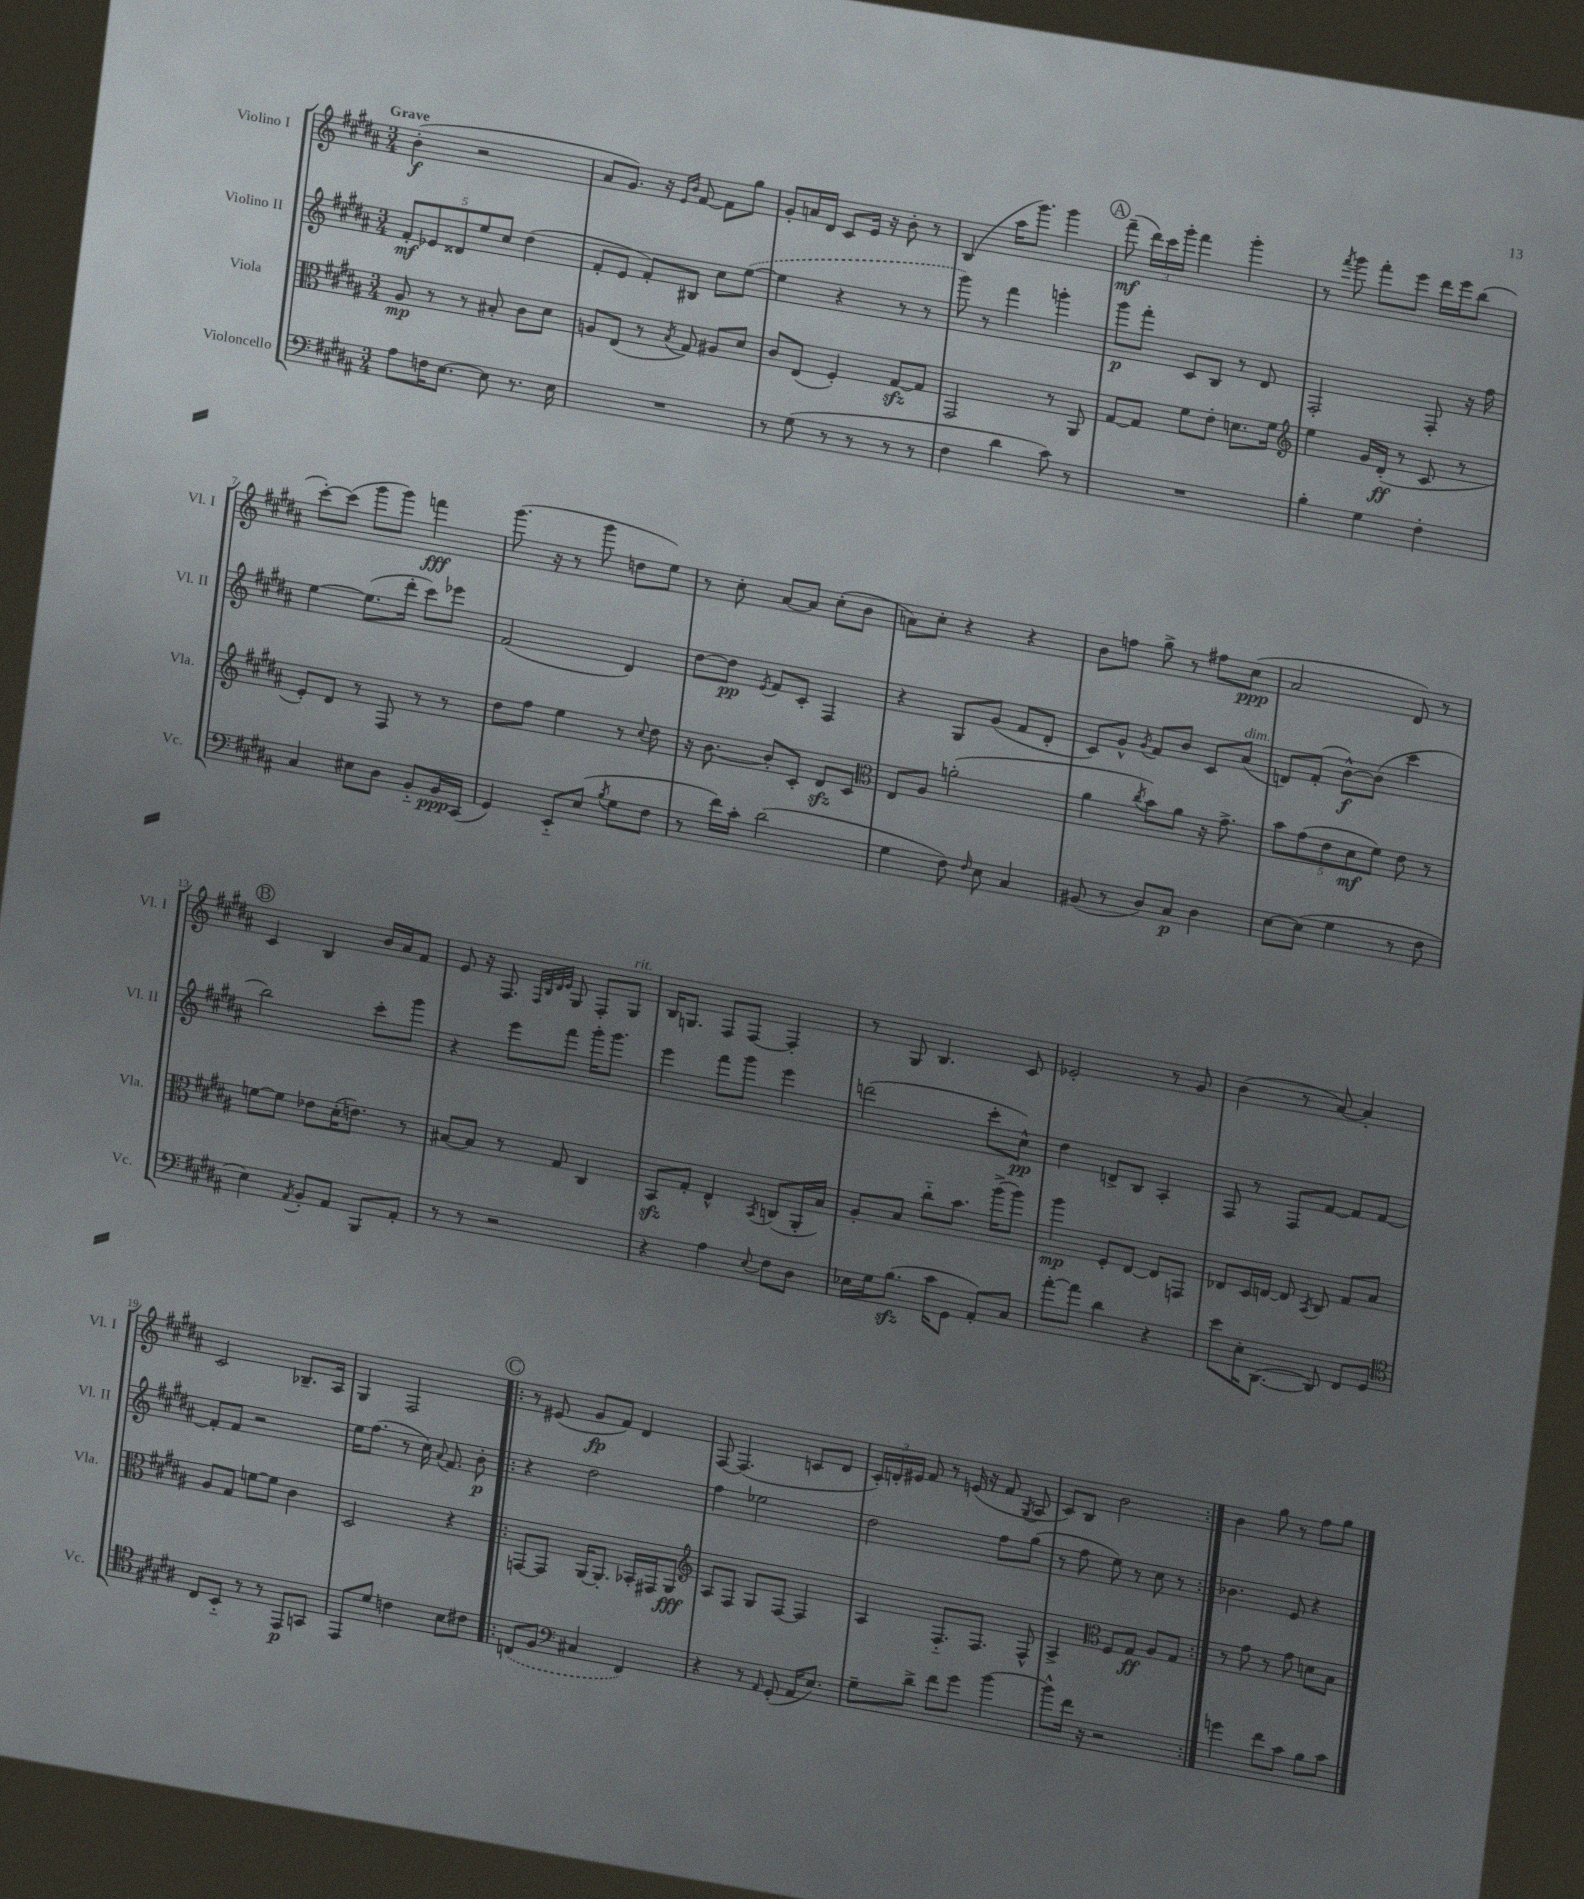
<<
\new StaffGroup <<
\new Staff = "s0" \with { instrumentName = "Violino I" shortInstrumentName = "Vl. I" } {
    \clef treble \key b \major \numericTimeSignature \time 3/4 \tempo "Grave"
    \autoBeamOff b'4-.\f( r2 |
    ais'8[ gis'8.]) r16 \grace { e'16[ b'16] } fis'8~ fis'8[ gis''8] |
    gis'8[-. a'16 dis'16] cis'8[ e'16] r16 b'8-. r8 |
    b4( ais''16[ gis'''8.]) gis'''4 |
    \mark \markup { \circle "A" } fis'''8--\mf( \tuplet 3/2 { dis'''16[) cis'''16 gis'''16]-. } fis'''4 gis'''4-. |
    r8 \acciaccatura { fis'''8 } gis'''8 fis'''8[-. e'''8] dis'''16[ e'''16 b''8]( |
    cis'''8[~-.) cis'''8]( gis'''8[ gis'''8]) f'''4\fff |
    gis'''8.( r16 r8 gis'''8 d''8[ e''8]) |
    r8 cis''8-. ais'8[~ ais'8] cis''8[-.( b'8] |
    a'8[) cis''8]-. r4 r4 |
    b'8[ f''8] gis''8-> r8 fis''8[ cis''8]\ppp( |
    ais'2 dis'8) r8 |
    \mark \markup { \circle "B" } cis'4 b4 b'16[ ais'16 fis'8] |
    e'8 r16 fis8. \grace { fis32[ b32 dis'32 e'32] } gis8 fis8[-. gis8]^\markup { \italic "rit." } |
    b16[ g8.] fis8[ fis8]~ fis4-. |
    r8 gis8 b4. cis'8 |
    ees'2-. r8 gis'8 |
    b'4( r8 ais'8~) ais'4-. |
    cis'2 bes8.[-- ais16] |
    gis4 fis2 |
    \repeat volta 2 { \mark \markup { \circle "C" } r8 eis'8( gis'8[\fp fis'8]) dis'4 |
    fis8~ fis4.( c'8[ dis'8] |
    \tuplet 3/2 { cis'16[-.) d'16-. eis'16] } fis'8 r8 e'16( r16 fis'8 \acciaccatura { gis8 } ais8 |
    cis'8[) b8] b'2 | }
    b'4 gis''8 r8 fis''8[ gis''8] \bar "|." |
}
\new Staff = "s1" \with { instrumentName = "Violino II" shortInstrumentName = "Vl. II" } {
    \clef treble \key b \major \numericTimeSignature \time 3/4
    \autoBeamOff \tuplet 5/4 { fis'8[-.\mf ees'8 disis'8 e''8 cis''8] } dis''4( |
    fis'8[-. e'8] fis'8[-.) bis8] cis''8[ \once \slurDashed e''8]~( |
    e''4 r4 r8 r8 |
    gis'''8) r8 fis'''4 g'''4-. |
    \mark \markup { \circle "A" } gis'''8[\p fis'''8]-. cis'8[ b8] r8 dis'8 |
    fis2-. fis8-. r16 fis''16 |
    e''4~ e''8.[( dis'''16]-. cis'''8[) ees'''8] |
    fis'2( dis'4) |
    dis''8[~ dis''8]\pp \acciaccatura { e'8 } fis'8[ cis'8]-. fis4 |
    r4 gis8[ gis'8]( fis'8[ dis'8]-. |
    cis'8[) gis'8]-^ \acciaccatura { gis'8 } fis'8[ b'8] cis'8[ ais'8]^\markup { \italic "dim." }( |
    d'8[) fis'8]-.( b'8[~-^\f) b'8]( cis'''4 |
    \mark \markup { \circle "B" } b''2) cis'''8[-. gis'''8] |
    r4 e'''8[ fis'''8] gis'''16[-. gis'''8.] |
    e'''4 fis'''8[ gis'''8] e'''4 |
    d'''2( cis'''8[-. cis''8]-^\pp) |
    dis''4 d'8[-> b8] ais4-. |
    fis8 r8 fis8[ fis'8]~ fis'8[ fis'8]~ |
    fis'8[-. fis'8] r2 |
    e''16[ fis''8.]( r8 cis''16) \appoggiatura { ais'8 } fis'8. b'8-.\p |
    \repeat volta 2 { \mark \markup { \circle "C" } r4 dis''2 |
    fis''4 ees''2 |
    dis''2 fis''8[ gis''8]( |
    r8 fis''8 e''8) r8 cis''8 r8 | }
    bes'4. e'8 r4 \bar "|." |
}
\new Staff = "s2" \with { instrumentName = "Viola" shortInstrumentName = "Vla." } {
    \clef alto \key b \major \numericTimeSignature \time 3/4
    \autoBeamOff ais8\mp r8 r8 bis8-. cis'8[ dis'8] |
    a8[ e8]( r8 \acciaccatura { b8 } gis8) ais8[ dis'8] |
    cis'8[ e8]( fis4-.) gis8[~\sfz gis8] |
    gis,2 r8 ais,8 |
    \mark \markup { \circle "A" } gis8[~ gis8] fis'8[ e'8]-. d'8.[ fis'16] |
    \clef treble e''4 gis'16[ dis'16]-.\ff( r8 cis'8 r8 |
    e'8[-.) dis'8] r8 fis8 r8 r8 |
    dis''8[ fis''8] e''4 r8 \appoggiatura { cis''8 } dis''8 |
    r16 b'8.~ b'8[-. cis'8]-. dis'8[\sfz cis'8] |
    \clef alto e8[ ais8] a'2-.( |
    ais'4 \acciaccatura { cis''8 } b'8[) ais'8] r16 gis'8.-> |
    \tuplet 5/4 { b'8[ gis'8( e'8 dis'8\mf fis'8]) } e'8 r8 |
    \mark \markup { \circle "B" } f'8[~ f'8] ees'8[ dis'16-.( e'8.]) r8 |
    bis8[~ bis8] r8 gis8 cis4 |
    b,8[\sfz gis8]-. e4-^ \acciaccatura { b,8 } c8[( ais,16-. b16]) |
    ais8[-. b8] cis''8[-_ b'8.] ais''16[->( ais''8]) |
    ais''4\mp fis8[-. e8]~ e8[ g,8] |
    ees8[ dis16 e16]~ e8 \acciaccatura { b,8 } cis8 gis8[ b8] |
    ais8[ gis8] f'8[~ f'8] cis'4 |
    dis2 r4 |
    \repeat volta 2 { \mark \markup { \circle "C" } g,8[~ g,8] ais,16[~ ais,8.]-. bes,16[-. gis,16 ais,8]\fff |
    \clef treble ais8[ fis8] gis8[ fis8]~ fis4 |
    ais4 fis8.[-_ fis8.] fis8-^ |
    ais4-> \clef alto fis8[ gis8]\ff ais8[ gis8] | }
    r8 gis'8 r8 gis'8 d'8[ b8] \bar "|." |
}
\new Staff = "s3" \with { instrumentName = "Violoncello" shortInstrumentName = "Vc." } {
    \clef bass \key b \major \numericTimeSignature \time 3/4
    \autoBeamOff ais8[ f16 e8.]~ e8 r8. e16 |
    R2. |
    r8 gis8( r8 r8 r8 r8 |
    fis4 dis'4 cis'8) r8 |
    \mark \markup { \circle "A" } R2. |
    b4-. gis4 fis4-. |
    cis4 eis8[ dis8] b,8[-_ b,16\ppp cis,16]( |
    gis,4) e,8[-_ e8]( \acciaccatura { b8 } gis8[ fis8] |
    r8 fis'16[) cis'16]-. dis'2( |
    gis4 fis8) \grace { fis16 } e8 cis4 |
    bis,8( r8 dis8[) cis8]\p dis4 |
    e8[~ e8]( gis4 r8 fis8 |
    \mark \markup { \circle "B" } e4) \acciaccatura { ais,8 } b,8[-. ais,8] b,,8[ ais,8]-. |
    r8 r8 r2 |
    r4 ais4 \appoggiatura { e8 } fis8[ dis8] |
    ees16[ gis16 b8.]\sfz( cis'16[ gis,8] ais,8[-.) cis8] |
    ais'8[~-. ais'8] dis'4 r4 |
    e'8[ e16-. dis,8.]~( dis,8) fis,8[ gis,8] |
    \clef tenor cis8[ b,8]-_ r8 r8 e,8[\p g,8] |
    e,8[ dis'8] c'4 b8[ cis'8] |
    \repeat volta 2 { \mark \markup { \circle "C" } \once \slurDashed c8[( fis8] \clef bass cis4 fis,4) |
    r4 r8 \grace { ais,16 } gis,8-.( ais,16[ e8.]) |
    gis8[-- dis'8]-> fis'8[ gis'8] b'4~ |
    b'8[-^ fis'16] r16 r2 | }
    g'4 fis'8[ cis'8] b8[ cis'8] \bar "|." |
}
>>
>>
